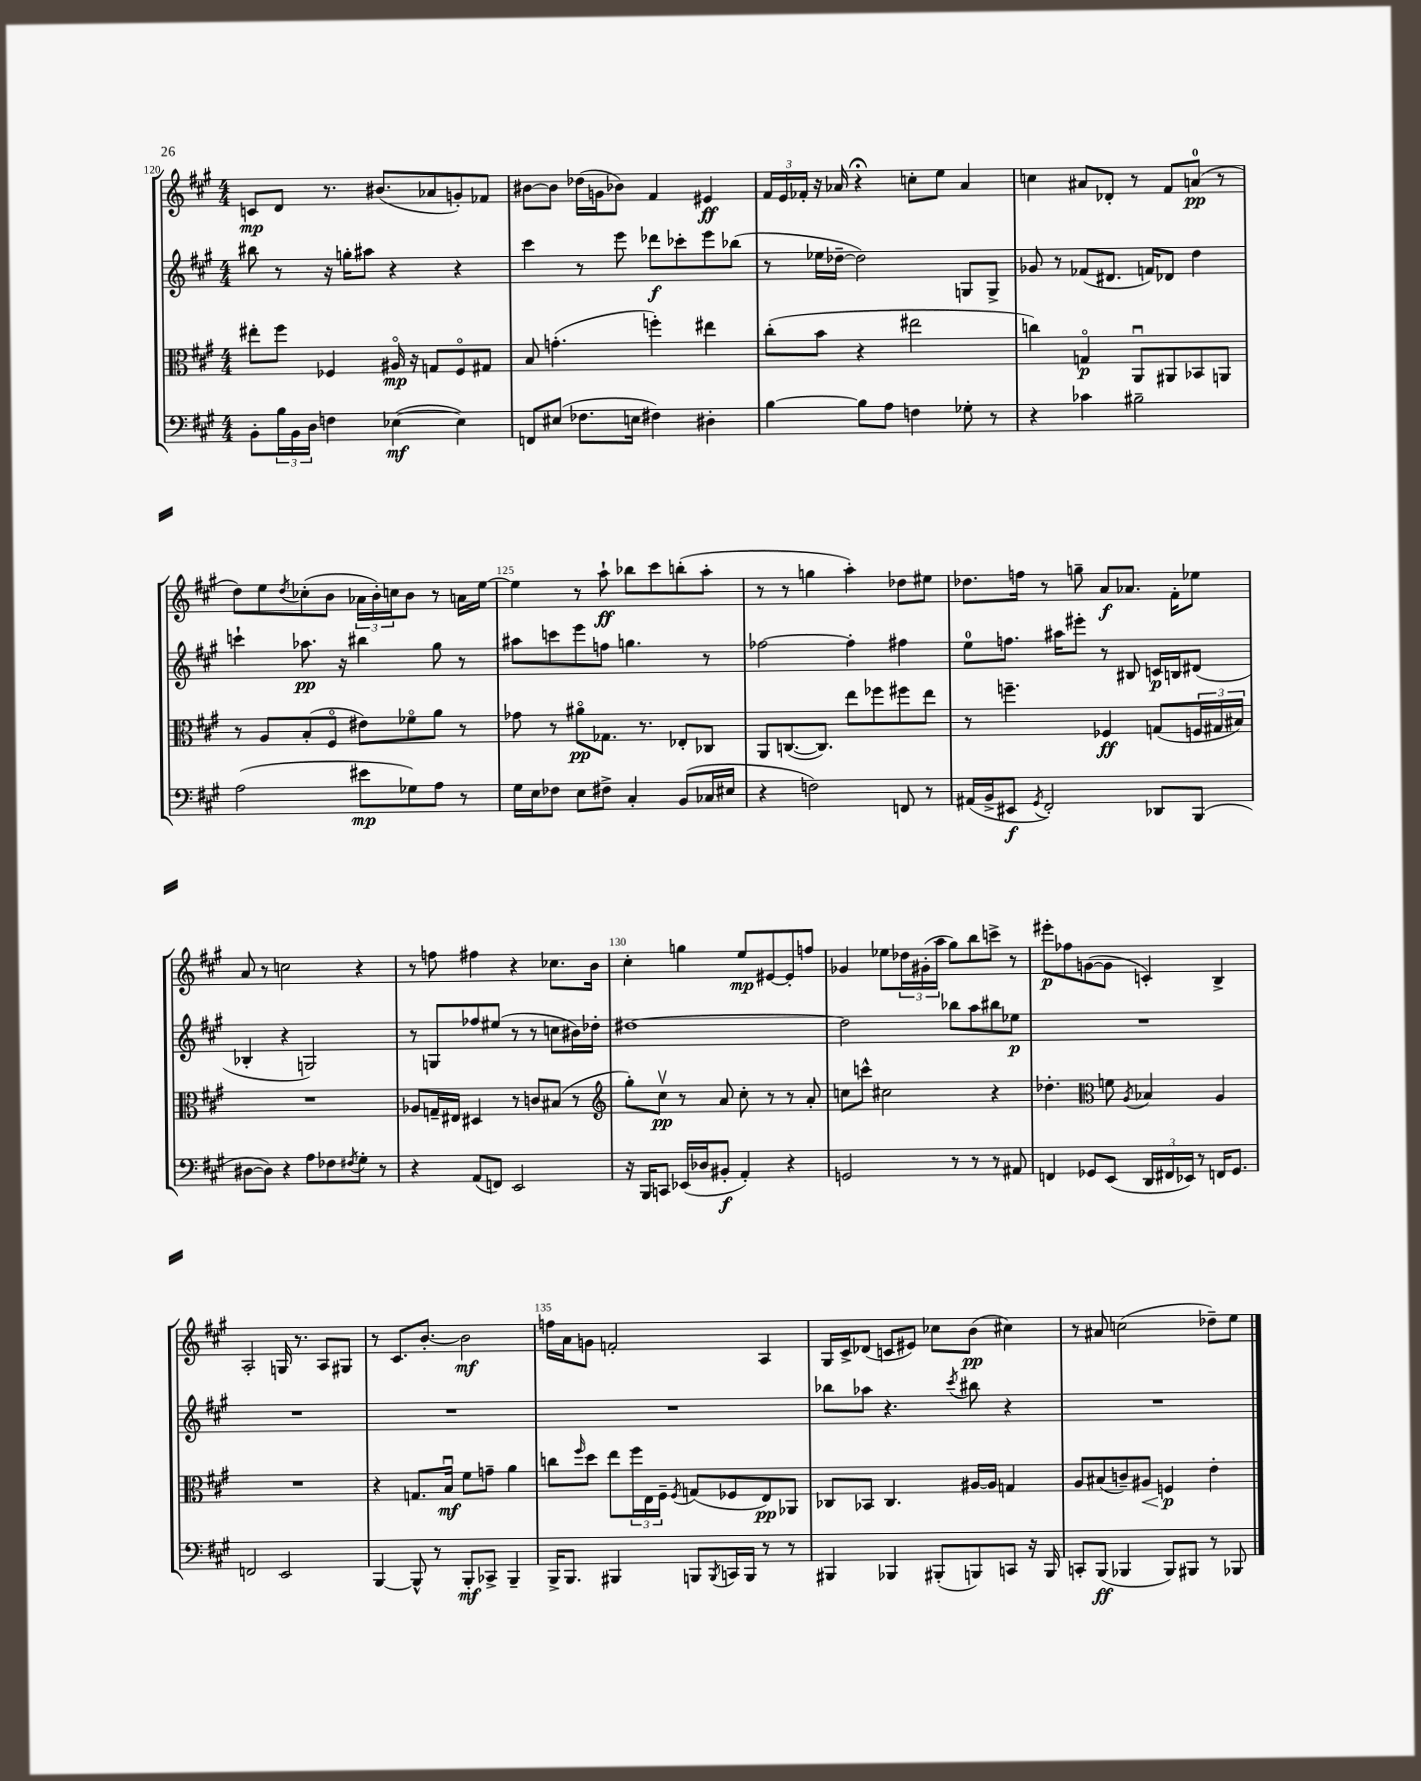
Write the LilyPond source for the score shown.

<<
\new StaffGroup <<
\new Staff = "s0" {
    \clef treble \key a \major \numericTimeSignature \time 4/4
    c'8\mp d'8 r8. bis'8.( aes'8 g'8-.) fes'8 |
    bis'8~ bis'8 des''16( g'16 bes'8) fis'4 eis'4\ff |
    \tuplet 3/2 { fis'16 e'16 fes'16-. } r16 aes'16 r4\fermata c''8-. e''8 aes'4 |
    c''4 ais'8 des'8-. r8 fis'8 a'8-0\pp( r8 |
    d''8) e''8 \acciaccatura { d''8 } ces''8-.( b'8 \tuplet 3/2 { aes'16 b'16-.) c''16 } b'8 r8 a'16 e''16~ |
    e''4 r8 a''8-!\ff bes''8 cis'''8 b''8-.( a''8-. |
    r8 r8 g''4 a''4-.) des''8 eis''8 |
    des''8. f''16 r8 g''8-- a'8\f aes'8. fis'16-. ees''8 |
    a'8 r8 c''2 r4 |
    r8 f''8 fis''4 r4 ces''8. b'16 |
    cis''4-. g''4 e''8\mp eis'8~ eis'8-. f''8 |
    ges'4 ees''8 \tuplet 3/2 { des''16 gis'16-.( a''16 } gis''8) b''8 c'''8-> r8 |
    eis'''8-.\p fes''8 g'8~( g'8 c'4-.) b4-> |
    a2-. g16 r8. a8 gis8 |
    r8 cis'8. b'8.~-. b'2\mf |
    f''16 a'16 g'8 f'2-. a4 |
    gis16 cis'16-> des'8( c'8 eis'8) ces''8 b'8\pp( cis''4) |
    r8 ais'8 c''2( des''8--) e''8 \bar "|." |
}
\new Staff = "s1" {
    \clef treble \key a \major \numericTimeSignature \time 4/4
    bis''8 r8 r16 g''16-. ais''8 r4 r4 |
    cis'''4 r8 e'''8 des'''8\f ces'''8-. e'''8 bes''8( |
    r8 ees''16 des''16~-- des''2) g8 g8-> |
    ges'8 r8 fes'8( dis'8. f'16) des'8 d''4 |
    c'''4-! aes''8.\pp r16 bis''4 gis''8 r8 |
    ais''8 c'''8 e'''8 f''8 g''4. r8 |
    fes''2~ fes''4-. fis''4 |
    e''8-0 f''8. ais''16 eis'''8-. r8 bis8 c'16\p b16 dis'8( |
    bes4-. r4 g2) |
    r8 g8 fes''8 eis''8( r8 r8 c''8 bis'16) des''16-. |
    dis''1~ |
    dis''2 bes''8 a''8 bis''8 ees''8\p |
    R1 |
    R1 |
    R1 |
    R1 |
    bes''8 aes''8 r4. \acciaccatura { cis'''8 } bis''8 r4 |
    R1 \bar "|." |
}
\new Staff = "s2" {
    \clef alto \key a \major \numericTimeSignature \time 4/4
    eis''8-. fis''8 fes4 ais16\flageolet\mp r16 g8 fes8\flageolet gis8 |
    b8 g'4.-.( f''4-.) eis''4 |
    cis''8-.( b'8 r4 eis''2 |
    c''4) g4\flageolet\p a,8\downbow ais,8 bes,8 a,8 |
    r8 a8 b8-.( fis8\flageolet eis'8) fes'8\flageolet a'8 r8 |
    ges'8 r8 ais'8\flageolet\pp ges8. r8. ees8-. ces8 |
    a,8 c8.~( c8.) e''8 fes''8 fis''8 e''8 |
    r8 f''4.-- fes4\ff g8( \tuplet 3/2 { f16 gis16 bis16) } |
    R1 |
    aes8 g16-- eis16 dis4 r8 c'8 bis8( r8 |
    \clef treble gis''8-.) cis''8\upbow\pp r8 a'8 cis''8-. r8 r8 a'8-. |
    c''8 c'''8-^ cis''2 r4 |
    des''4.-. \clef alto f'8 \acciaccatura { a8 } bes4 a4 |
    R1 |
    r4 g8. b16\downbow\mf fis'8 g'8-- a'4 |
    c''8 \grace { fis''16 } d''8 e''8 \tuplet 3/2 { fis''16 e16 fis16-- } \acciaccatura { fis8 } g8( fes8 e8\pp) aes,8 |
    ces8 bes,8 ces4. ais16~ ais16 g4 |
    a8 bis8( c'8--) ais8\< f4\p\! e'4-. \bar "|." |
}
\new Staff = "s3" {
    \clef bass \key a \major \numericTimeSignature \time 4/4
    b,8-. \tuplet 3/2 { b16 b,16 d16 } f4 ees4~\mf( ees4) |
    f,8 eis8( fes8. e16 fis4) dis4-. |
    b4~ b8 a8 f4 ges8-. r8 |
    r4 ces'4 bis2-- |
    a2( eis'8\mp ges8) a8 r8 |
    gis16 e16 fes8 e8 fis8-> cis4-. b,8( ces16 eis16 |
    r4 f2) f,8 r8 |
    ais,16( b,16-> eis,8\f \acciaccatura { gis,8 } fis,2-.) des,8 b,,8( |
    dis8~ dis8) r4 a8 fes8 \acciaccatura { fis8 } gis8-. r8 |
    r4 a,8( f,8) e,2 |
    r16 b,,16 c,8 ees,16( des16 bis,8-.\f a,4-.) r4 |
    g,2 r8 r8 r8 ais,8 |
    f,4 ges,8 e,8( \tuplet 3/2 { d,16 fis,16 ees,16) } r8 f,16 ges,8. |
    f,2 e,2 |
    b,,4~ b,,8-^ r8 b,,8-.\mf ces,8-> b,,4-- |
    b,,16-> b,,8. bis,,4 b,,8 \acciaccatura { b,,8 } c,16 b,,16 r8 r8 |
    bis,,4 bes,,4 bis,,8-.( b,,8) c,8 r16 b,,16 |
    c,8-. b,,8\ff( bes,,4 bes,,8) bis,,8 r8 bes,,8 \bar "|." |
}
>>
>>
\layout { \context { \Score currentBarNumber = #120 \override BarNumber.break-visibility = ##(#f #t #t) barNumberVisibility = #(every-nth-bar-number-visible 5) } }
